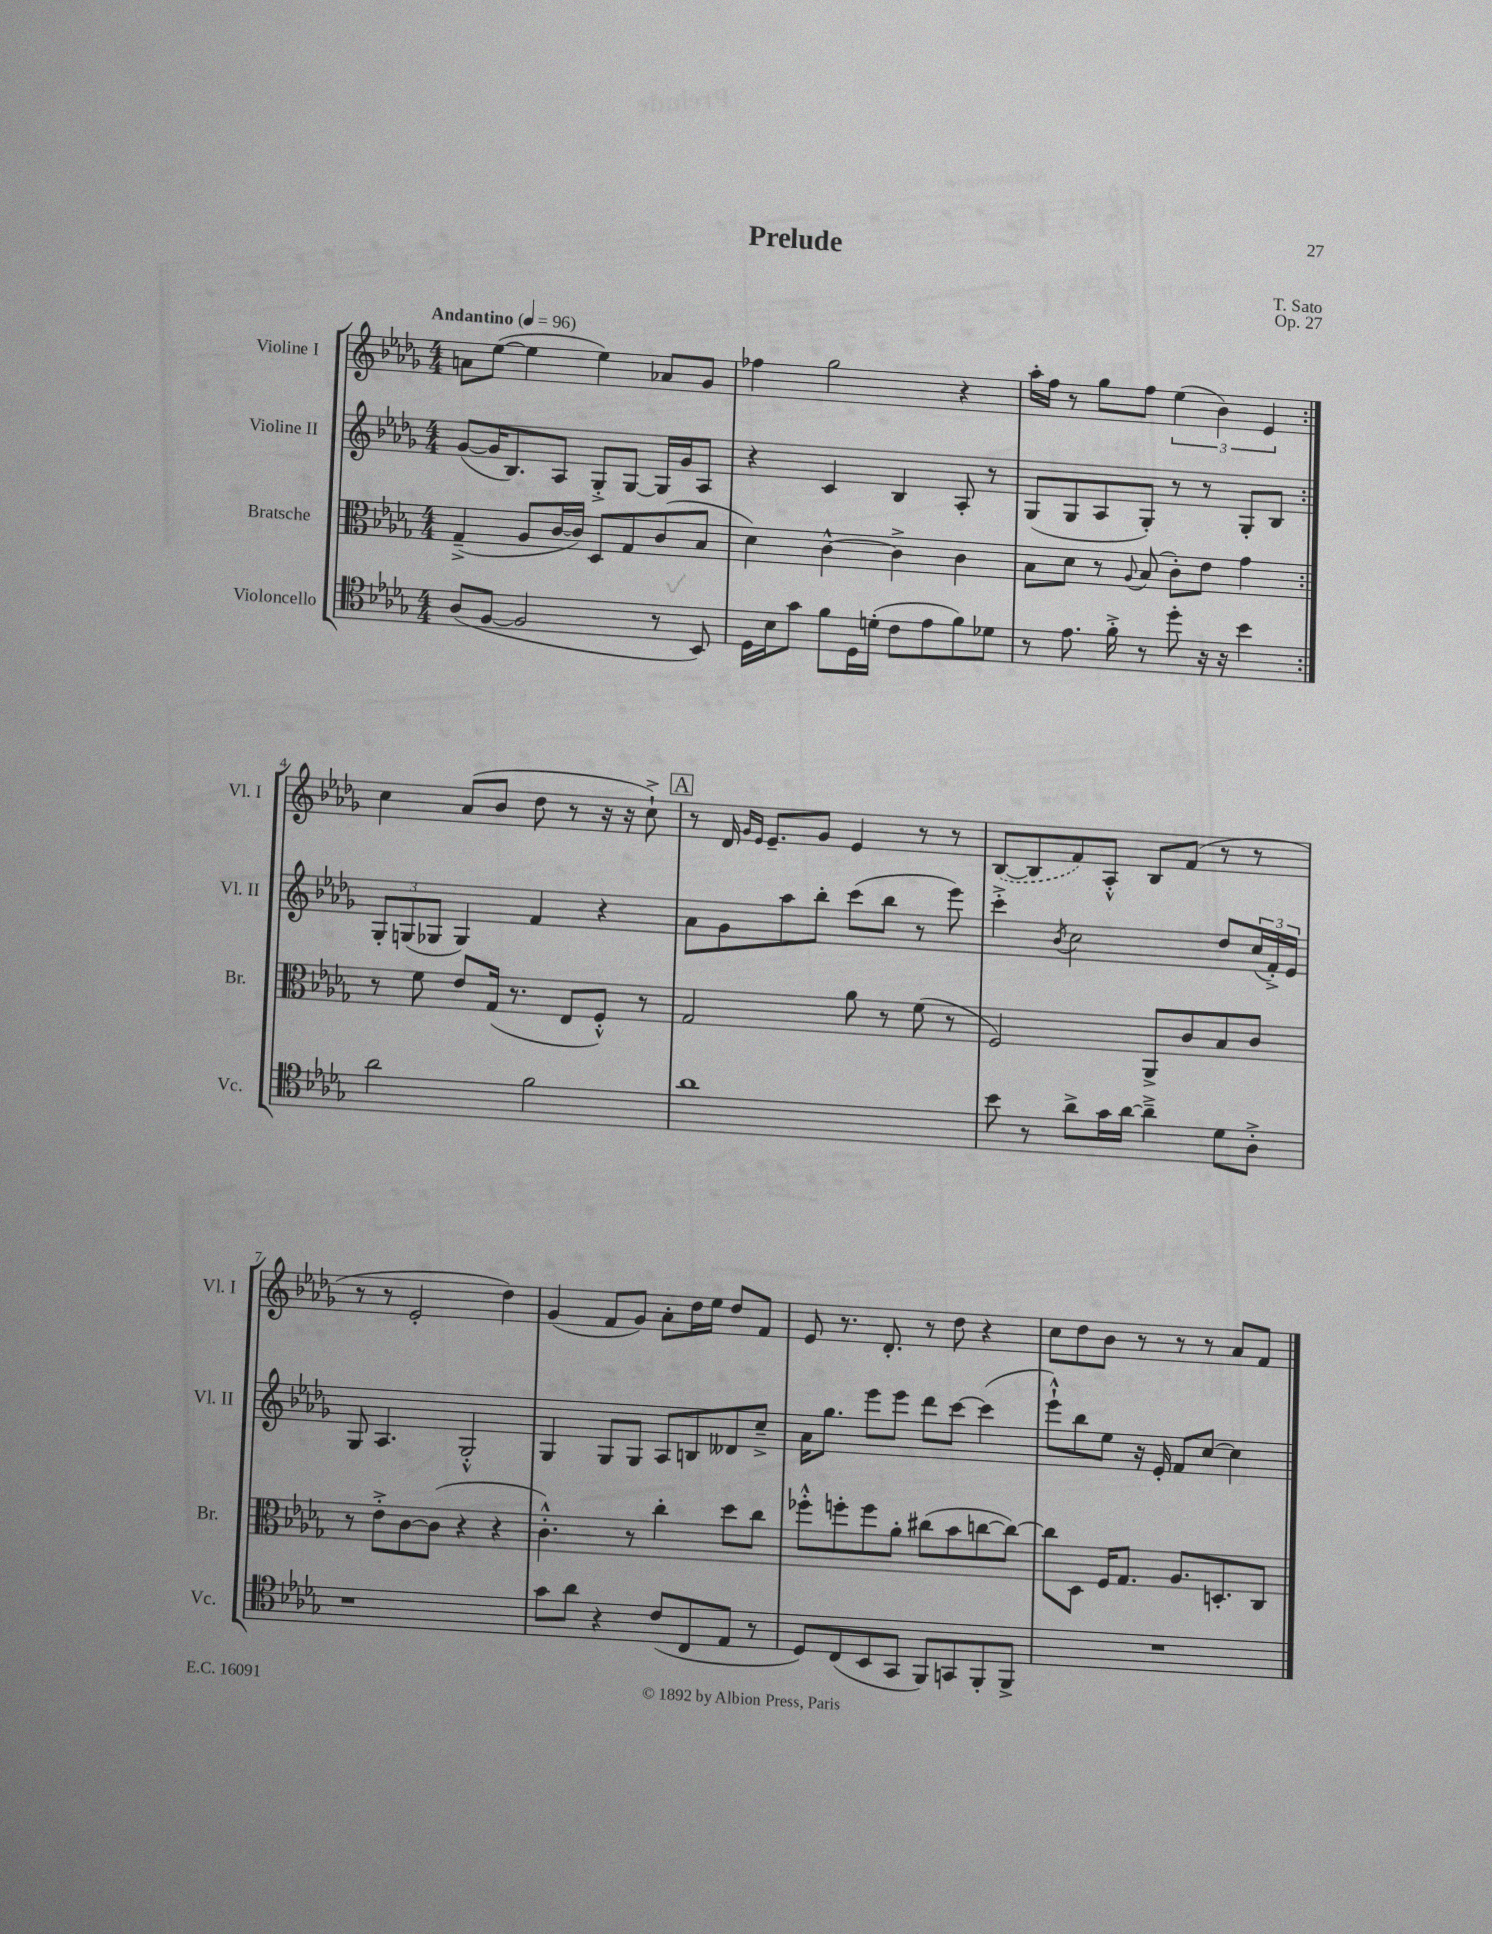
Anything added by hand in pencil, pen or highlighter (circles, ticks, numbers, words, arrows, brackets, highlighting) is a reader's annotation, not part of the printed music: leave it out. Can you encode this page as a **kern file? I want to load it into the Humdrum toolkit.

**kern	**kern	**kern	**kern
*staff4	*staff3	*staff2	*staff1
*clefC4	*clefC3	*clefG2	*clefG2
*k[b-e-a-d-g-]	*k[b-e-a-d-g-]	*k[b-e-a-d-g-]	*k[b-e-a-d-g-]
*M4/4	*M4/4	*M4/4	*M4/4
*MM96	*MM96	*MM96	*MM96
(8A-/L	(4G-~^/	([8g-/L	8a\L
[8F/J	.	16g-/]K	([8ee-\J
.	.	8.B-/)	.
2F/]	8A-/L	.	4ee-\]
.	[16c/L	8A-/J	.
.	16c/]JJ)	.	.
.	8D-/L	8G-'^/L	4ee-\)
.	8G-/	[8G-/J	.
8r	(8c/	16G-/]LL	8a-/L
.	.	16g-/J	.
8BB-/)	8B-/J	8A-/J	8g-/J
=	=	=	=
16D-\LL	4d-\)	4r	4ff-\
16B-\J	.	.	.
8g-\J	.	.	.
8f\L	[4c^^\	4c/	2gg-\
16D-\L	.	.	.
(16d'\JJ	.	.	.
8c\L	4c^\]	4B-/	.
8e-\	.	.	.
8f\)	4c\	8A-'/	4r
8d-\J	.	8r	.
=	=	=	=
8r	8B-\L	(8G-/L	16aa-'\LL
.	.	.	16ff\JJ
8.e-\	8d-\J	8G-/	8r
.	8r	8A-/	8gg-\L
16f'^\	.	.	.
.	8qqA-/	.	.
8r	(8B-/	8G-'/J)	8ff\J
8dd-'\	8c'\L)	8r	(6ee-\
16r	8e-\J	8r	.
.	.	.	6b-\)
16r	.	.	.
4b-\	4g-\	8G-'/L	.
.	.	.	6e-/
.	.	8B-/J	.
=:|!	=:|!	=:|!	=:|!
2a-\	8r	12G-'/L	4cc\
.	.	(12G/	.
.	8f\	.	.
.	.	12G-/J	.
.	8e-/L	4G-/)	(8a-/L
.	(16G-/Jk	.	8b-/J
.	8.r	.	.
2f\	.	4f/	8dd-\
.	8E-/L	.	8r
.	8F'^^/J)	4r	16r
.	.	.	16r
.	8r	.	8cc`^\)
=	=	=	=
1a-	2G-/	8a-\L	8r
.	.	8g-\	16d-/
.	.	.	16qqg-/LL
.	.	.	16qqe-/JJ
.	.	.	8.e-~/L
.	.	8aa-\	.
.	.	8bb-'\J	8g-/J
.	8a-\	(8ccc\L	4e-/
.	8r	8bb-\J	.
.	(8f\	8r	8r
.	8r	8eee-\)	8r
=	=	=	=
8b-\	2F/)	4ccc'^\	([8B-/L
8r	.	.	8B-/]
.	.	8qb-/	.
8a-^\L	.	2cc\	8f/)
16g-\L	.	.	8A-'^^/J
[16a-\JJ	.	.	.
4a-~^\]	8AA-^/L	.	8B-/L
.	8c/	.	(8f/J
8d-\L	8B-/	8dd-/L	8r
8A-'^\J	8c/J	(24cc/L	8r
.	.	24f'^/)	.
.	.	24e-/JJ	.
=	=	=	=
1r	8r	8G-/	8r
.	8e-'^\L	4.A-/	8r
.	[8c\	.	2e-'/
.	(8c\]J	.	.
.	4r	2G-'^^/	.
.	4r	.	4dd-\)
=	=	=	=
8g-\L	4.c'^^\)	4G-/	(4g-/
8a-\J	.	.	.
4r	.	8G-/L	8f/L
.	8r	8G-/J	8g-/J)
(8c/L	4cc'\	8A-/L	8a-'\L
8C/	.	8B/	16dd-\L
.	.	.	16ee-\JJ
8E-/J	8dd-\L	8d--/	8dd-/L
8r	8cc\J	8cc~^/J	8f/J
=	=	=	=
8D-/L)	8ff-'^^\L	16a-\LK	8e-/
.	.	8.gg-\J	.
(8C/	8ff'\	.	8.r
8BB-/	8ff\	8eee-\L	.
.	.	.	8.d-'/
8GG-/J	8a-'\J	8eee-\J	.
8FF/L)	(8cc#\L	8ddd-\L	8r
8GG/	8b-\	[8ccc\J	8dd-\
8FF'/	[8cc\	(4ccc\]	4r
8FF^/J	8cc\_J)	.	.
=	=	=	=
1r	8cc\]L	8eee-`^^\L)	8cc\L
.	8D-\J	8bb-\	8dd-\
.	16F/LK	8ee-\J	8b-\J
.	8.G-/J	.	.
.	.	16r	8r
.	.	16e-'/	.
.	8.A-/L	8f/L	8r
.	.	[8cc/J	8r
.	8.D'/	.	.
.	.	4cc\]	8a-/L
.	8C/J	.	8f/J
==	==	==	==
*-	*-	*-	*-
